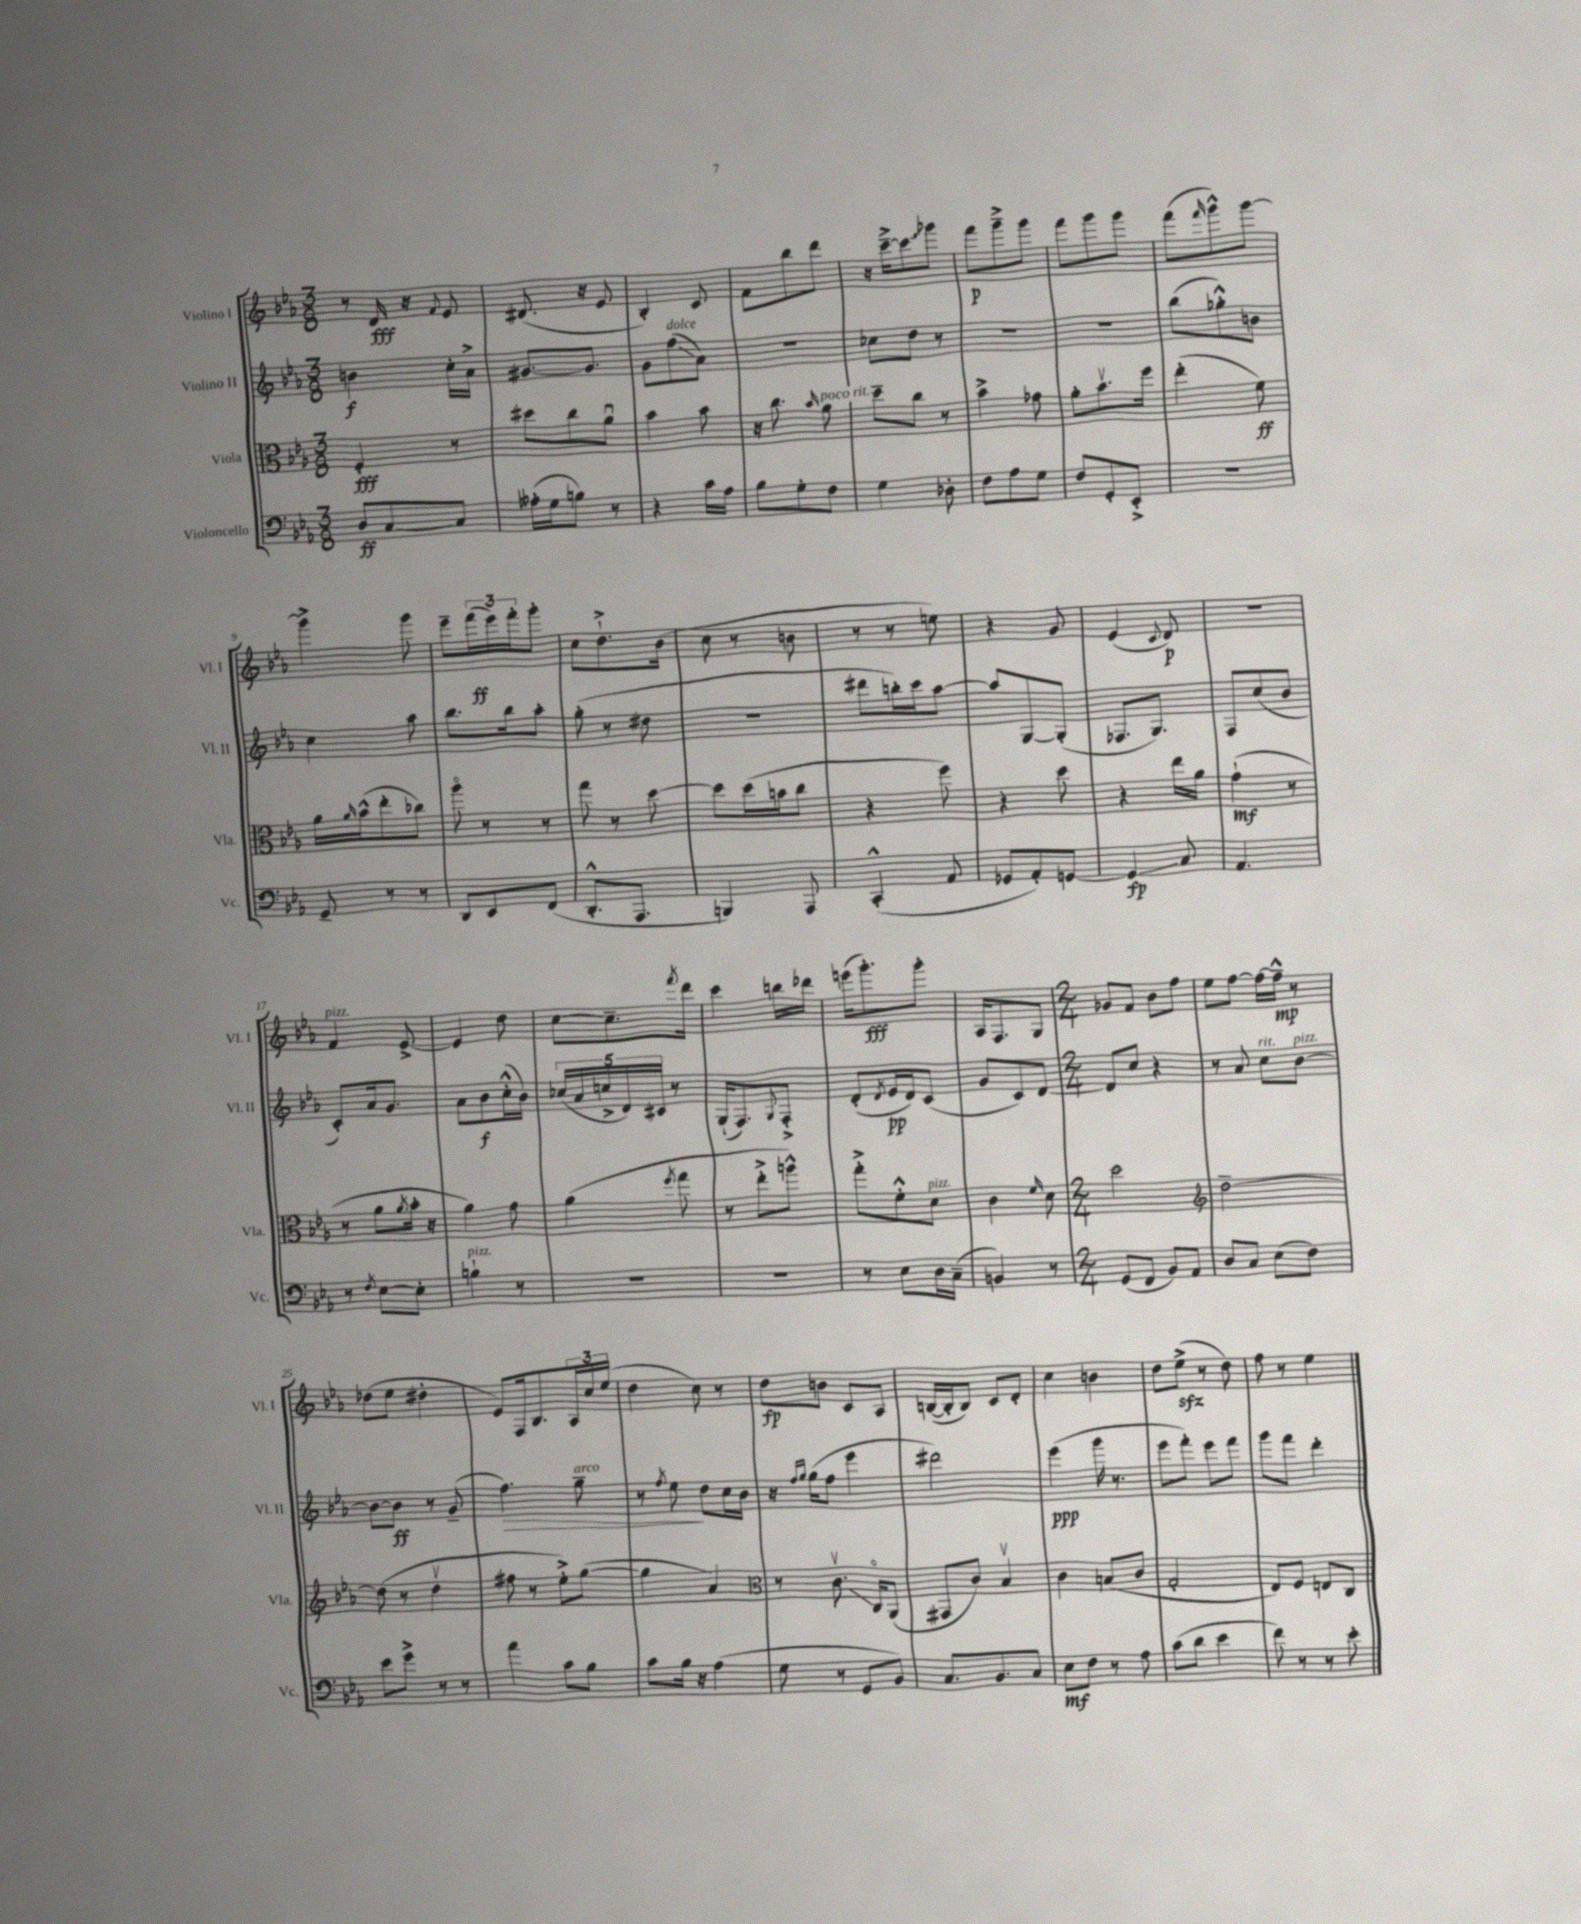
<<
\new StaffGroup <<
\new Staff = "s0" \with { instrumentName = "Violino I" shortInstrumentName = "Vl. I" } {
    \clef treble \key ees \major \numericTimeSignature \time 3/8
    r8 d'16\fff r16 \appoggiatura { f'8 } ees'8 |
    dis'8.( r16 ees'8 |
    bes4-.) c'8 |
    f'8 bes''8 d'''8 |
    r16 c'''16~---> \once \override Glissando.style = #'zigzag c'''8\glissando ges'''8 |
    f'''8\p g'''8---> g'''8 |
    f'''8 g'''8 g'''8 |
    f'''8( \grace { f'''16 } g'''8-^) g'''8~ |
    g'''4-> g'''8 |
    ees'''8-- \tuplet 3/2 { f'''16\ff( ees'''16) f'''16-. } g'''8-. |
    c''8 d''8.-!-> bes'16( |
    c''8 r8 b'8 |
    r8 r8 e''8) |
    r4 g'8 |
    ees'4( \appoggiatura { c'8 } d'8\p) |
    R4. |
    f'4^\markup { \italic "pizz." } ees'8~-> |
    ees'4 d''8 |
    c''8~ c''8.-- \acciaccatura { f'''8 } d'''16 |
    c'''4 b''16 des'''16 |
    e'''16( g'''8.-.\fff) g'''8-. |
    aes16 f8. g8 |
    \numericTimeSignature \time 2/4 ges'8 f'8 bes'8 f''8 |
    ees''8 f''8~ f''16~ f''16---^\mp r8 |
    des''8( ees''8 dis''4-. |
    ees'8) f16 bes8. \tuplet 3/2 { aes16 c''16 ees''16( } |
    d''4 c''8) r8 |
    d''8\fp b'8 c'8 aes8 |
    b16~( b16-. b8) c'8 d'8-. |
    c''4 b'4 |
    d''8 ees''8->\sfz( r8 d''8) |
    f''8 r8 ees''4 \bar "|." |
}
\new Staff = "s1" \with { instrumentName = "Violino II" shortInstrumentName = "Vl. II" } {
    \clef treble \key ees \major \numericTimeSignature \time 3/8
    b'4\f c''16-. aes'16-> |
    gis'8.~ gis'8. |
    g'8 f''8\glissando^\markup { \italic "dolce" }( aes'8) |
    R4. |
    ces''8 d''8 r8 |
    R4. |
    R4. |
    bes''8( ges''8-.-^) b'8 |
    c''4 aes''8 |
    bes''8. bes''16 aes''8-. |
    g''8-.( r8 dis''8 |
    R4. |
    dis'''8 b''16-.) c'''16 aes''8~ |
    aes''8 g8~ g8-.( |
    fes8. g8.) |
    f8 c''8( bes'8 |
    c'8-.) aes'16 g'8. |
    aes'8 bes'8\f c''16-.-^( bes'16) |
    \tuplet 5/4 { ces''16( aes'16 c''16-> d'16) cis'16 } r8 |
    g16-!( f8.) \appoggiatura { g8 } f8-.-> |
    d'8-.( \acciaccatura { d'8 } ees'16\pp d'16) c'8( |
    g'8 c'8) d'8~ |
    \numericTimeSignature \time 2/4 d'8 c''8 r4 |
    r8 aes'8 c''8^\markup { \italic "rit." } bes'8~^\markup { \italic "pizz." } |
    bes'8~ bes'8\ff r8 g'8--( |
    f''4.\>) g''8--^\markup { \italic "arco" } |
    r8 \acciaccatura { f''8 } ees''8\! d''8 c''16 bes'16 |
    r16 \grace { f''16 g''16 } g''16( f''8 ees'''4 |
    dis'''2) |
    ees'''4\ppp( g'''16 r8. |
    ees'''8 f'''8-.) ees'''8 f'''8 |
    g'''8 f'''8 d'''4-. \bar "|." |
}
\new Staff = "s2" \with { instrumentName = "Viola" shortInstrumentName = "Vla." } {
    \clef alto \key ees \major \numericTimeSignature \time 3/8
    f4-.\fff r8 |
    dis''8 c''8 aes'8\downbow |
    bes'4 bes'8 |
    r16 c''8. \grace { bes'16 } aes'8^\markup { \italic "poco rit." } |
    d''8-- c''8 r8 |
    bes'4-> ges'8 |
    aes'8-. bes'8.\upbow f''16 |
    ees''4-.( f'8\ff) |
    aes'16 \grace { aes'16 } bes'16-^( ees''8-. ces''8) |
    aes''8\flageolet r8 r8 |
    g''8 r8 d''8~ |
    d''8 d''16( b'16 c''8 |
    r4 f''8) |
    r4 d''8 |
    r4 ees''16 aes'16 |
    g'4-!\mf( r8 |
    r8 aes'8 \acciaccatura { aes'8 } bes'16-. r16 |
    aes'4) g'8 |
    aes'4( \acciaccatura { f''8 } g''8 |
    r8 ees''8-.-> a''8-^) |
    g''8-.-> f'8-.-^ d'8^\markup { \italic "pizz." } |
    c'4 \grace { f'16 } d'8 |
    \numericTimeSignature \time 2/4 d''2 |
    \clef treble d''2~-- |
    d''8( r8 d''4\upbow |
    fis''8 r8 ees''8-.->) g''8~( |
    g''4 aes'4) |
    \clef alto r8 c'8.\upbow\glissando c16\flageolet aes,8( |
    gis,8 c'8) bes4\upbow |
    c'4 b8( c'8 |
    g2-. |
    ees8) f8 e8 c8 \bar "|." |
}
\new Staff = "s3" \with { instrumentName = "Violoncello" shortInstrumentName = "Vc." } {
    \clef bass \key ees \major \numericTimeSignature \time 3/8
    d8\ff c8~ c8 |
    aeses16-.( g16 b8) r8 |
    r4 c'16 aes16 |
    bes8 g8-. f8 |
    g4 des8-. |
    f8 aes8 g8 |
    f8 g,8-. ees,8-.-> |
    r4. |
    g,8-- r8 r8 |
    d,8 ees,8 f,8( |
    d,8.-.-^ aes,,8. |
    b,,4) aes,,8 |
    c,4-.-^( aes,8 |
    ges,8 aes,8-.) g,8~ |
    g,4\glissando\fp c8 |
    aes,4. |
    r8 \acciaccatura { f8 } ees8~ ees8-. |
    b4-!^\markup { \italic "pizz." } r8 |
    R4. |
    R4. |
    r8 ees8 d16 c16--( |
    b,4) r8 |
    \numericTimeSignature \time 2/4 g,8( f,8 bes,8) aes,8 |
    d8 c8 ees8( f8) |
    ees'8 g'8-> r8 r8 |
    aes'4 c'8 bes8 |
    c'8 bes16 r16 aes4( |
    g8 r8 g,8 bes,8) |
    c8. bes,8. c8 |
    ees8\mf f8 r8 aes8 |
    c'8( d'8 ees'4 |
    f'8) r8 r8 ees'8-. \bar "|." |
}
>>
>>
